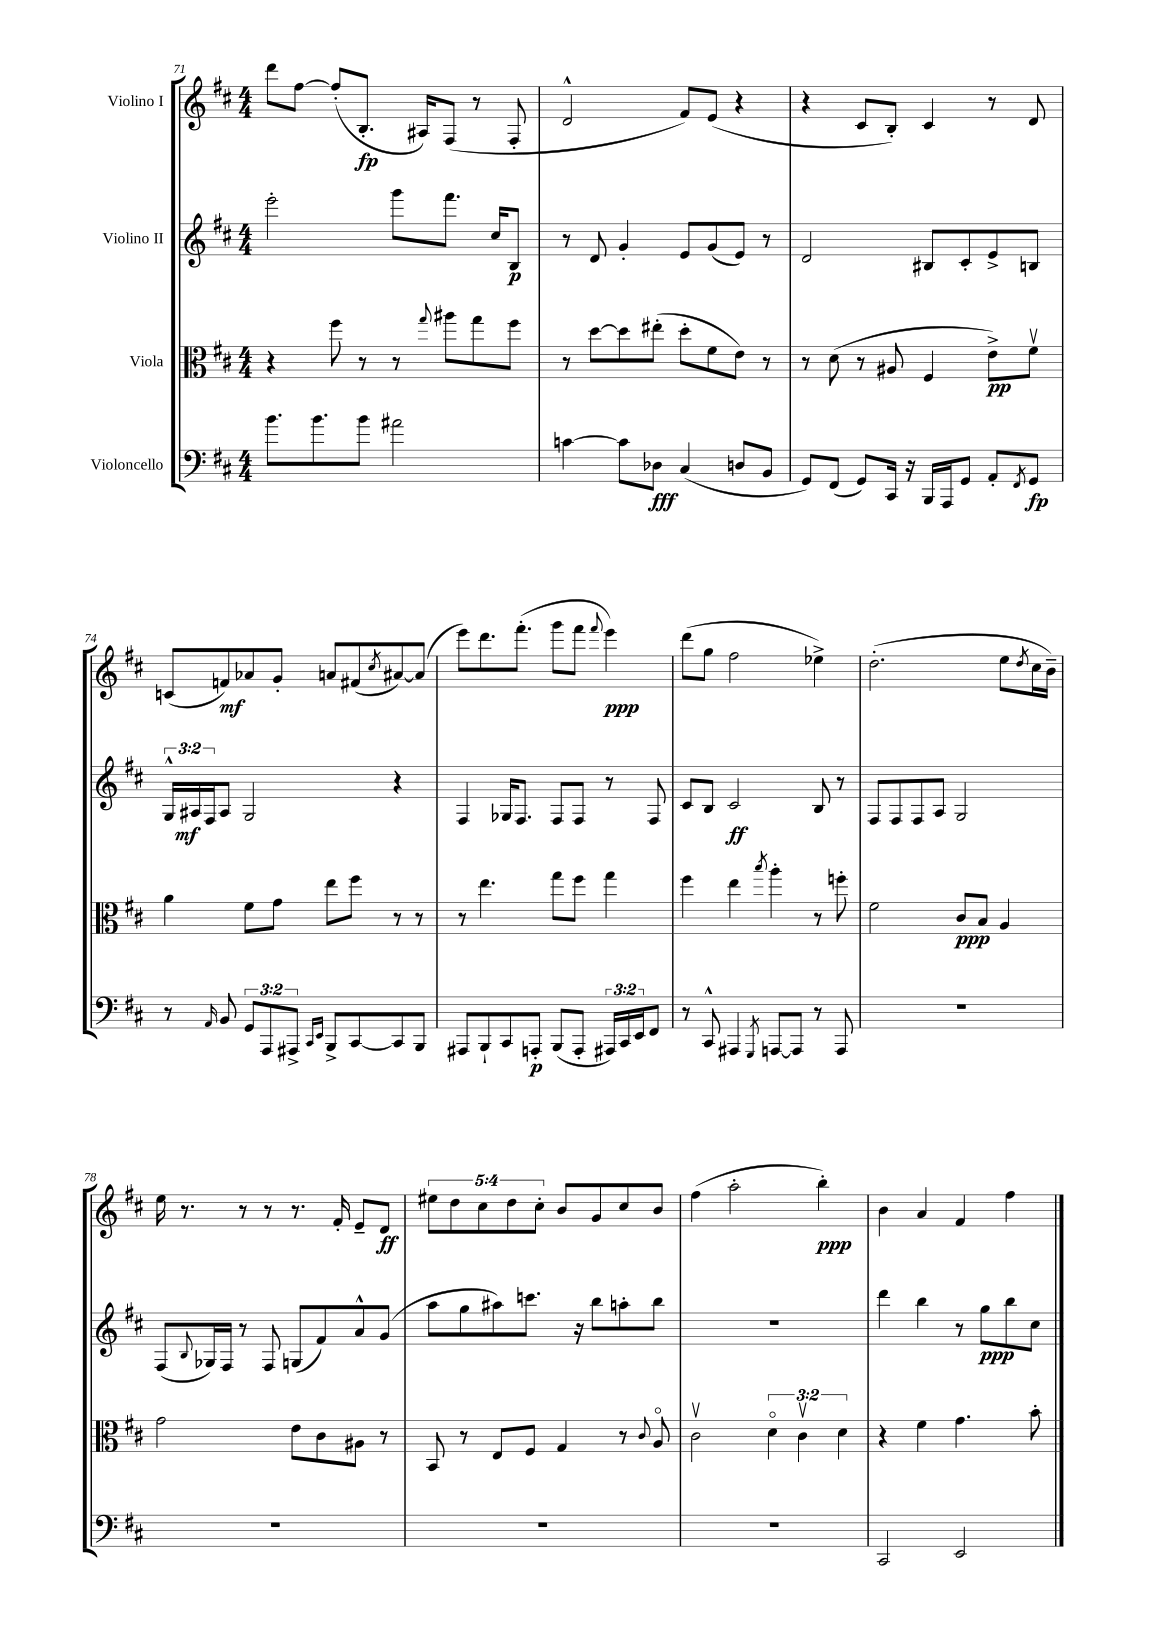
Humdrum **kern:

**kern	**kern	**kern	**kern
*staff4	*staff3	*staff2	*staff1
*clefF4	*clefC3	*clefG2	*clefG2
*k[f#c#]	*k[f#c#]	*k[f#c#]	*k[f#c#]
*M4/4	*M4/4	*M4/4	*M4/4
8.b\L	4r	2eee'\	8ddd\L
.	.	.	[8ff#\J
8.b\	.	.	.
.	8ff#\	.	(8ff#'/]L
8b\J	8r	.	8.B'/J
2a#\	8r	8ggg\L	.
.	.	.	16A#/LK)
.	8qqgg/	.	.
.	8aa#\L	8.fff#\J	(8F#/J
.	8gg\	.	8r
.	.	16cc#/LK	.
.	8ff#\J	8B/J	8F#'/
=	=	=	=
[4c\	8r	8r	2d^^/
.	[8dd\L	8d/	.
8c\]L	8dd\]	4g'/	.
8D-\J	(8ee#'\J	.	.
(4C#/	8dd'\L	8e/L	8f#/L)
.	8f#\	(8g/	(8e/J
8D/L	8e\J)	8e/J)	4r
8BB/J	8r	8r	.
=	=	=	=
8GG/L)	8r	2d/	4r
(8FF#/J	(8d\	.	.
8GG/L)	8r	.	8c#/L
16CC#/Jk	8A#/	.	8B'/J)
16r	.	.	.
16BBB/LL	4F#/	8B#/L	4c#/
16AAA/J	.	.	.
8GG/J	.	8c#'/	.
8AA'/L	8e^\L)	8e^/	8r
8qFF#/	.	.	.
8GG/J	8f#v\J	8B/J	8d/
=	=	=	=
8r	4a\	24G^^/LL	(8c/L
.	.	24A#/	.
.	.	24F#/J	.
16qqAA/	.	.	.
8BB/	.	8A#/J	8f/)
12GG/L	8f#\L	2G/	8a-/
12AAA/	.	.	.
.	8g\J	.	8g'/J
12AAA#^/J	.	.	.
16qqCC#/LL	.	.	.
16qqEE/JJ	.	.	.
8BBB^/L	8ee\L	.	8a/L
[8CC#/	8ff#\J	.	(8f#/
.	.	.	8qcc#/
8CC#/]	8r	4r	[8a#/)
8BBB/J	8r	.	(8a#/]J
=	=	=	=
8AAA#/L	8r	4F#/	8eee\L)
8BBB`/	4.ee\	.	8.ddd\
8CC#/	.	16G-/LK	.
.	.	8.F#/J	(8.fff#'\J
8AAA'/J	.	.	.
(8BBB/L	8gg\L	8F#/L	8ggg\L
8AAA'/J	8ff#\J	8F#/J	8fff#\J
.	.	.	8qqfff#/
24AAA#/LL)	4gg\	8r	4eee\)
24CC#/	.	.	.
24EE/J	.	.	.
8FF#/J	.	8F#/	.
=	=	=	=
8r	4ff#\	8c#/L	(8ddd\L
8CC#^^/	.	8B/J	8gg\J
4AAA#/	4ee\	2c#/	2ff#\
8qGGG/	8qbb/	.	.
[8AAA/L	4aa'\	.	.
8AAA/]J	.	.	.
8r	8r	8B/	4ee-^\)
8AAA/	8ff'\	8r	.
=	=	=	=
1r	2f#\	8F#/L	(2.dd'\
.	.	8F#/	.
.	.	8F#/	.
.	.	8A/J	.
.	8c#/L	2G/	.
.	8B/J	.	.
.	4A/	.	8ee\L
.	.	.	8qdd/
.	.	.	16cc#\L
.	.	.	16b~\JJ)
=	=	=	=
1r	2g\	(8F#/L	16ee\
.	.	.	8.r
.	.	8qqB/	.
.	.	16G-/L)	.
.	.	16F#/JJ	.
.	.	8r	8r
.	.	8F#/	8r
.	8e\L	(8G/L	8.r
.	8c#\	8f#/)	.
.	.	.	16f#'/
.	8A#\J	8a^^/	8e~/L
.	8r	(8g/J	8d/J
=	=	=	=
1r	8BB/	8aa\L	10ee#\L
.	.	.	10dd\
.	8r	8gg\	.
.	.	.	10cc#\
.	8E/L	8aa#\)	.
.	.	.	10dd\
.	8F#/J	8.ccc\J	.
.	.	.	10cc#'\J
.	4G/	.	8b/L
.	.	16r	.
.	.	8bb\L	8g/
.	8r	8aa'\	8cc#/
.	8qqc#/	.	.
.	8Ao/	8bb\J	8b/J
=	=	=	=
1r	2c#v\	1r	(4ff#\
.	.	.	2aa'\
.	6do\	.	.
.	6c#v\	.	.
.	.	.	4bb'\)
.	6d\	.	.
=	=	=	=
2CC#/	4r	4ddd\	4b\
.	4f#\	4bb\	4a/
2EE/	4.g\	8r	4f#/
.	.	8gg\L	.
.	.	8bb\	4ff#\
.	8b'\	8cc#\J	.
==	==	==	==
*-	*-	*-	*-
